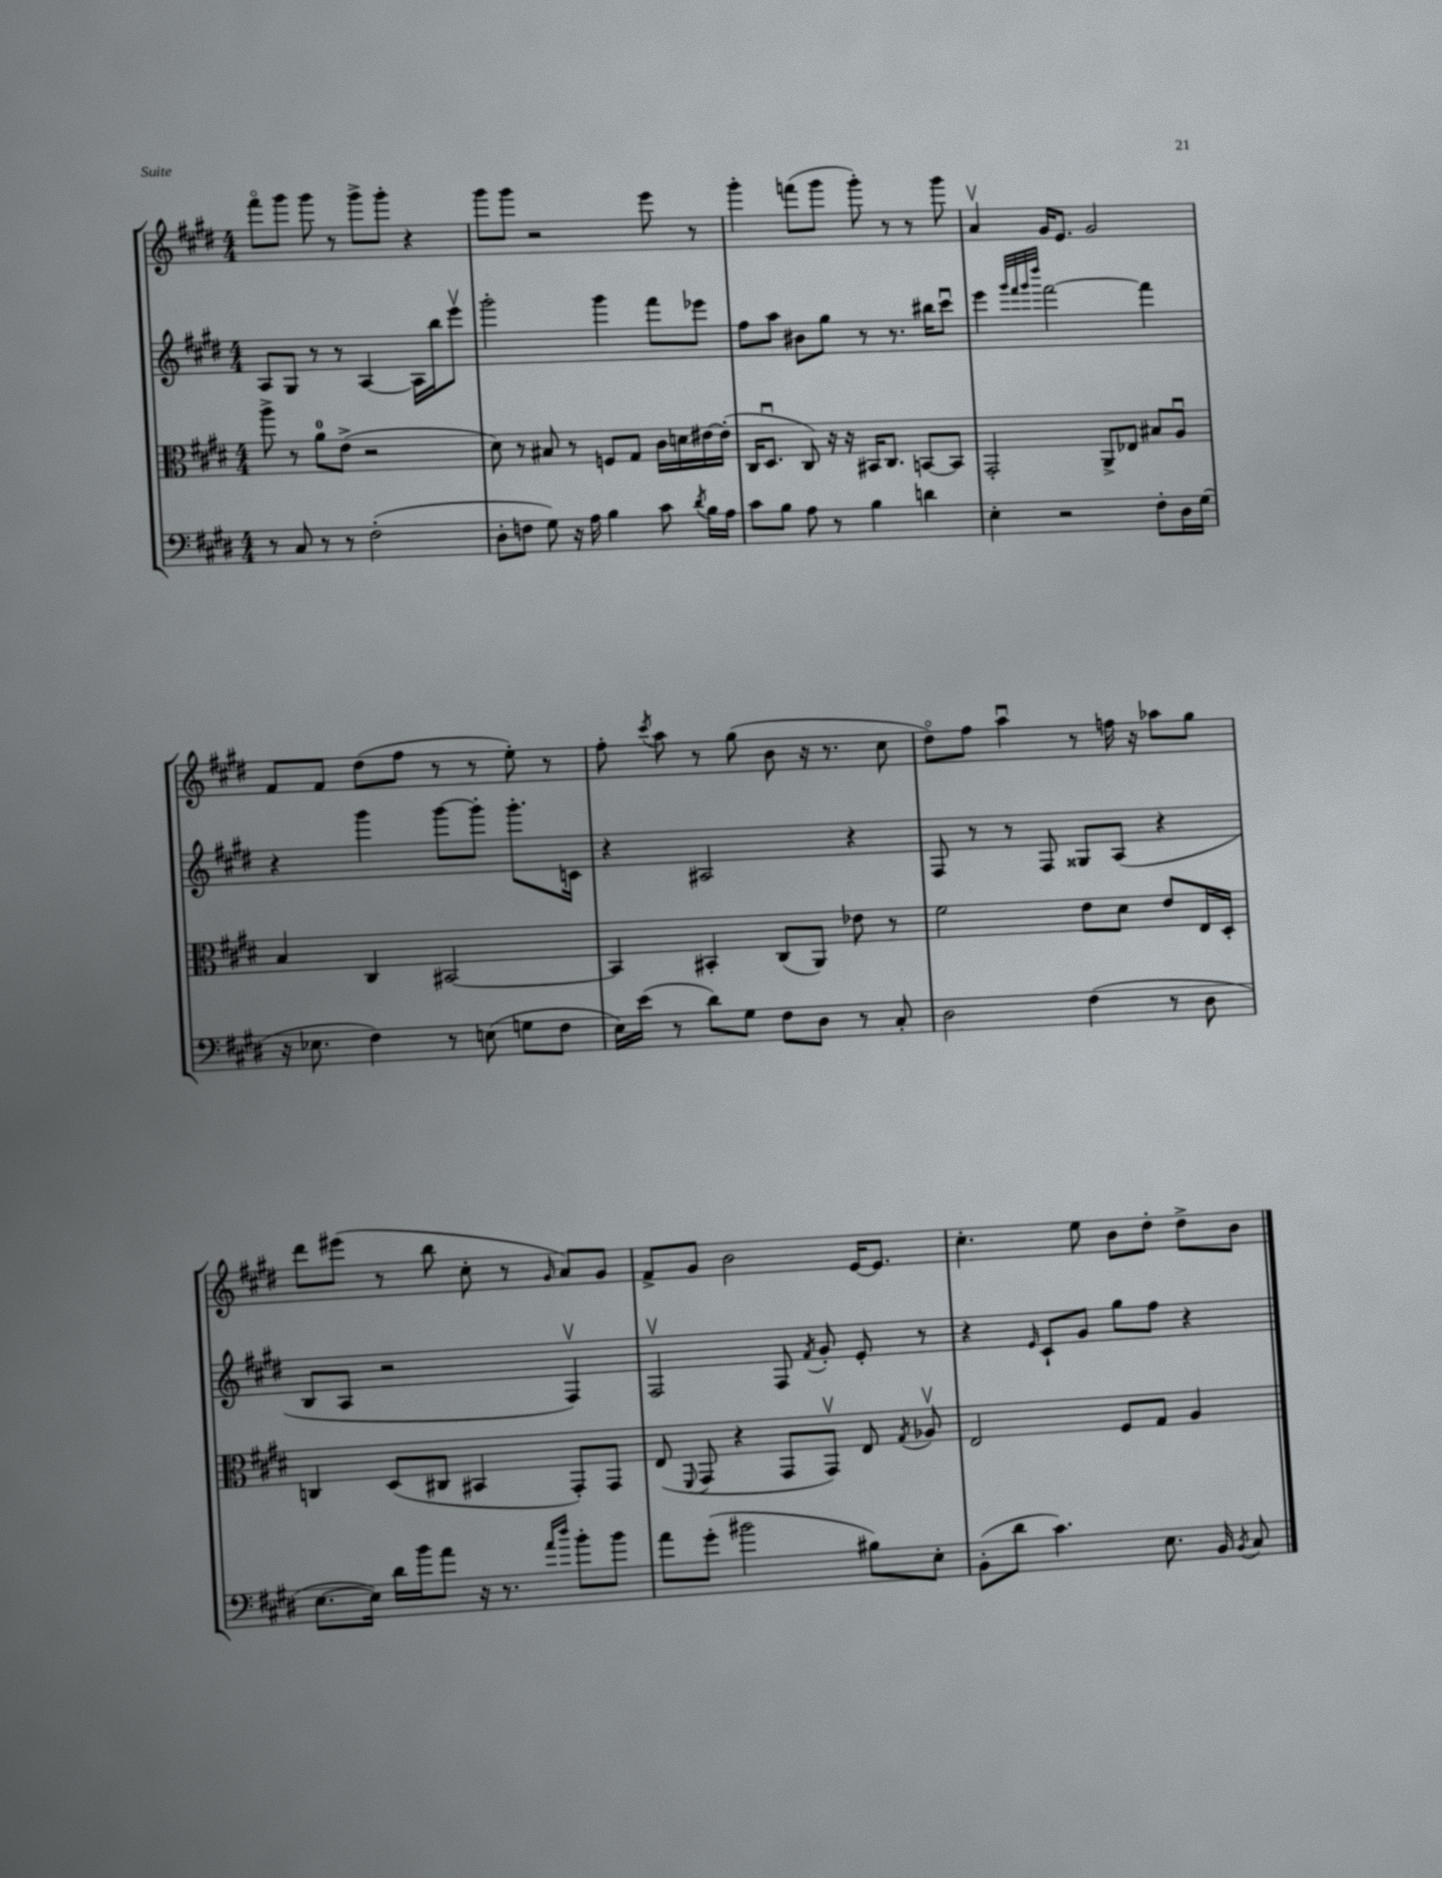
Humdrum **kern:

**kern	**kern	**kern	**kern
*part4	*part3	*part2	*part1
*staff4	*staff3	*staff2	*staff1
*clefF4	*clefC3	*clefG2	*clefG2
*k[f#c#g#d#]	*k[f#c#g#d#]	*k[f#c#g#d#]	*k[f#c#g#d#]
*M4/4	*M4/4	*M4/4	*M4/4
=29	=29	=29	=29
8r	8aa^\	8A/L	8fff#\L
8C#/	8r	8G#/J	8ggg#\J
8r	8a\L	8r	8ggg#\
8r	(8e^\J	8r	8r
(2F#'\	2r	[4A/	8ggg#^\L
.	.	.	8ggg#'\J
.	.	16A\LL]	4r
.	.	16bb\J	.
.	.	8eeev\J	.
=30	=30	=30	=30
8D#'\L	8d#\)	2ggg#'\	8ggg#\L
8Fn\J	8r	.	8ggg#\J
8G#\)	8B#X/	.	2r
16r	8r	.	.
16A\	.	.	.
4B\	8Fn/L	4ggg#\	.
.	8G#/J	.	.
8c#\	16c#\LL	8fff#\L	8eee\
.	16dn\	.	.
8qd#/	.	.	.
16B\LL	[16e#X\	8eee-X\J	8r
16A\JJ	(16e#'\JJ]	.	.
=31	=31	=31	=31
8c#\L	16C#/KL	8ff#\L	4ggg#'\
.	8.D#u/J	.	.
8B\J	.	8aa\J	.
8A\	8C#/)	8b#X\L	(8fffn\L
8r	16r	8gg#\J	8ggg#\J
.	16r	.	.
4B\	16BB#X/KL	8r	8ggg#'\)
.	8.C#/J	.	.
.	.	8.r	8r
4dn\	[8BBn/L	.	8r
.	.	16bb#X\KL	.
.	8BB/J]	8ccc#u\J	8ggg#\
=32	=32	=32	=32
4E'\	2GG#'/	4eee\	4av/
.	.	32qqggg#/LLL	.
.	.	32qqfff#/	.
.	.	32qqggg#/	.
.	.	32qqdddd#/JJJ	.
2r	.	[2fff#\	16g#/KL
.	.	.	8.e/J
.	8AA^/L	.	2g#/
.	8E-X/J	.	.
8F#'\L	8B#X/L	4fff#\]	.
16D#\L	8Au/J	.	.
(16G#\JJ	.	.	.
!!LO:LB:g=z
=33	=33	=33	=33
16r	4B/	4r	8f#/L
8.E-X\	.	.	.
.	.	.	8f#/J
4F#\)	4C#/	4ggg#\	(8dd#\L
.	.	.	8ff#\J
8r	[2BB#X/	[8ggg#\L	8r
(8En\	.	8ggg#'\J]	8r
8Gn\L	.	8.ggg#'\L	8ee'\)
8F#\J	.	.	8r
.	.	16cn\Jk	.
=34	=34	=34	=34
16E\LL)	4BB#/]	4r	8ff#'\
(16e\JJ	.	.	.
.	.	.	8qccc#/
8r	.	.	8aa\
8d#\L)	4BB#X'/	2A#X/	8r
8G#\J	.	.	(8gg#\
8F#\L	(8C#/L	.	8b\
8D#\J	8AA/J)	.	16r
.	.	.	8.r
8r	8e-X\	4r	.
8C#'/	8r	.	8cc#\
=35	=35	=35	=35
2D#\	2f#\	8F#/	8dd#\L)
.	.	8r	8ff#\J
.	.	8r	4aau\
.	.	8F#/	.
(4F#\	8e\L	8G##X/L	8r
.	8d#\J	(8A/J	16ffn\
.	.	.	16r
8r	8e/L	4r	8aa-X\L
8D#\	16E/L	.	8gg#\J
.	16D#'/JJ	.	.
!!LO:LB:g=z
=36	=36	=36	=36
[8.E\L	4Cn/	8B/L	8ddd#\L
.	.	8A/J	(8eee#X\J
16E\Jk])	.	.	.
16d#\LL	(8D#/L	2r	8r
16b\J	.	.	.
8a\J	8C#X/J	.	8bb\
16r	4BB#X/	.	8cc#'\
8.r	.	.	.
.	.	.	8r
16qqa/LL	.	.	.
16qqdd#/JJ	.	.	16qqg#/
8b'\L	8GG#'/L)	4F#v/)	8a/L)
8b\J	8GG#/J	.	8g#/J
=37	=37	=37	=37
8a\L	(8E/	2F#v/	8f#^/L
.	8qqFF#/	.	.
(8g#'\J	8GG#/	.	8g#/J
2b#X\	4r	.	2b\
.	8GG#/L	8F#/	.
.	.	8qf#/	.
.	8GG#v/J)	8g#'/	.
8B#X\L)	8E/	8e'/	[16e/KL
.	.	.	8.e/J]
.	8qG#/	.	.
8E'\J	8A-Xv/	8r	.
=38	=38	=38	=38
(8BB'\L	2E/	4r	4.cc#'\
8d#\J	.	.	.
.	.	16qqe/	.
4.c#\)	.	8c#`/L	.
.	.	8g#/J	8ee\
.	8F#/L	8gg#\L	8b\L
8.E\	8G#/J	8ff#\J	8dd#'\J
.	4A/	4r	8dd#^\L
16BB/	.	.	.
8qBB/	.	.	.
8C#/	.	.	8b\J
==	==	==	==
*-	*-	*-	*-
